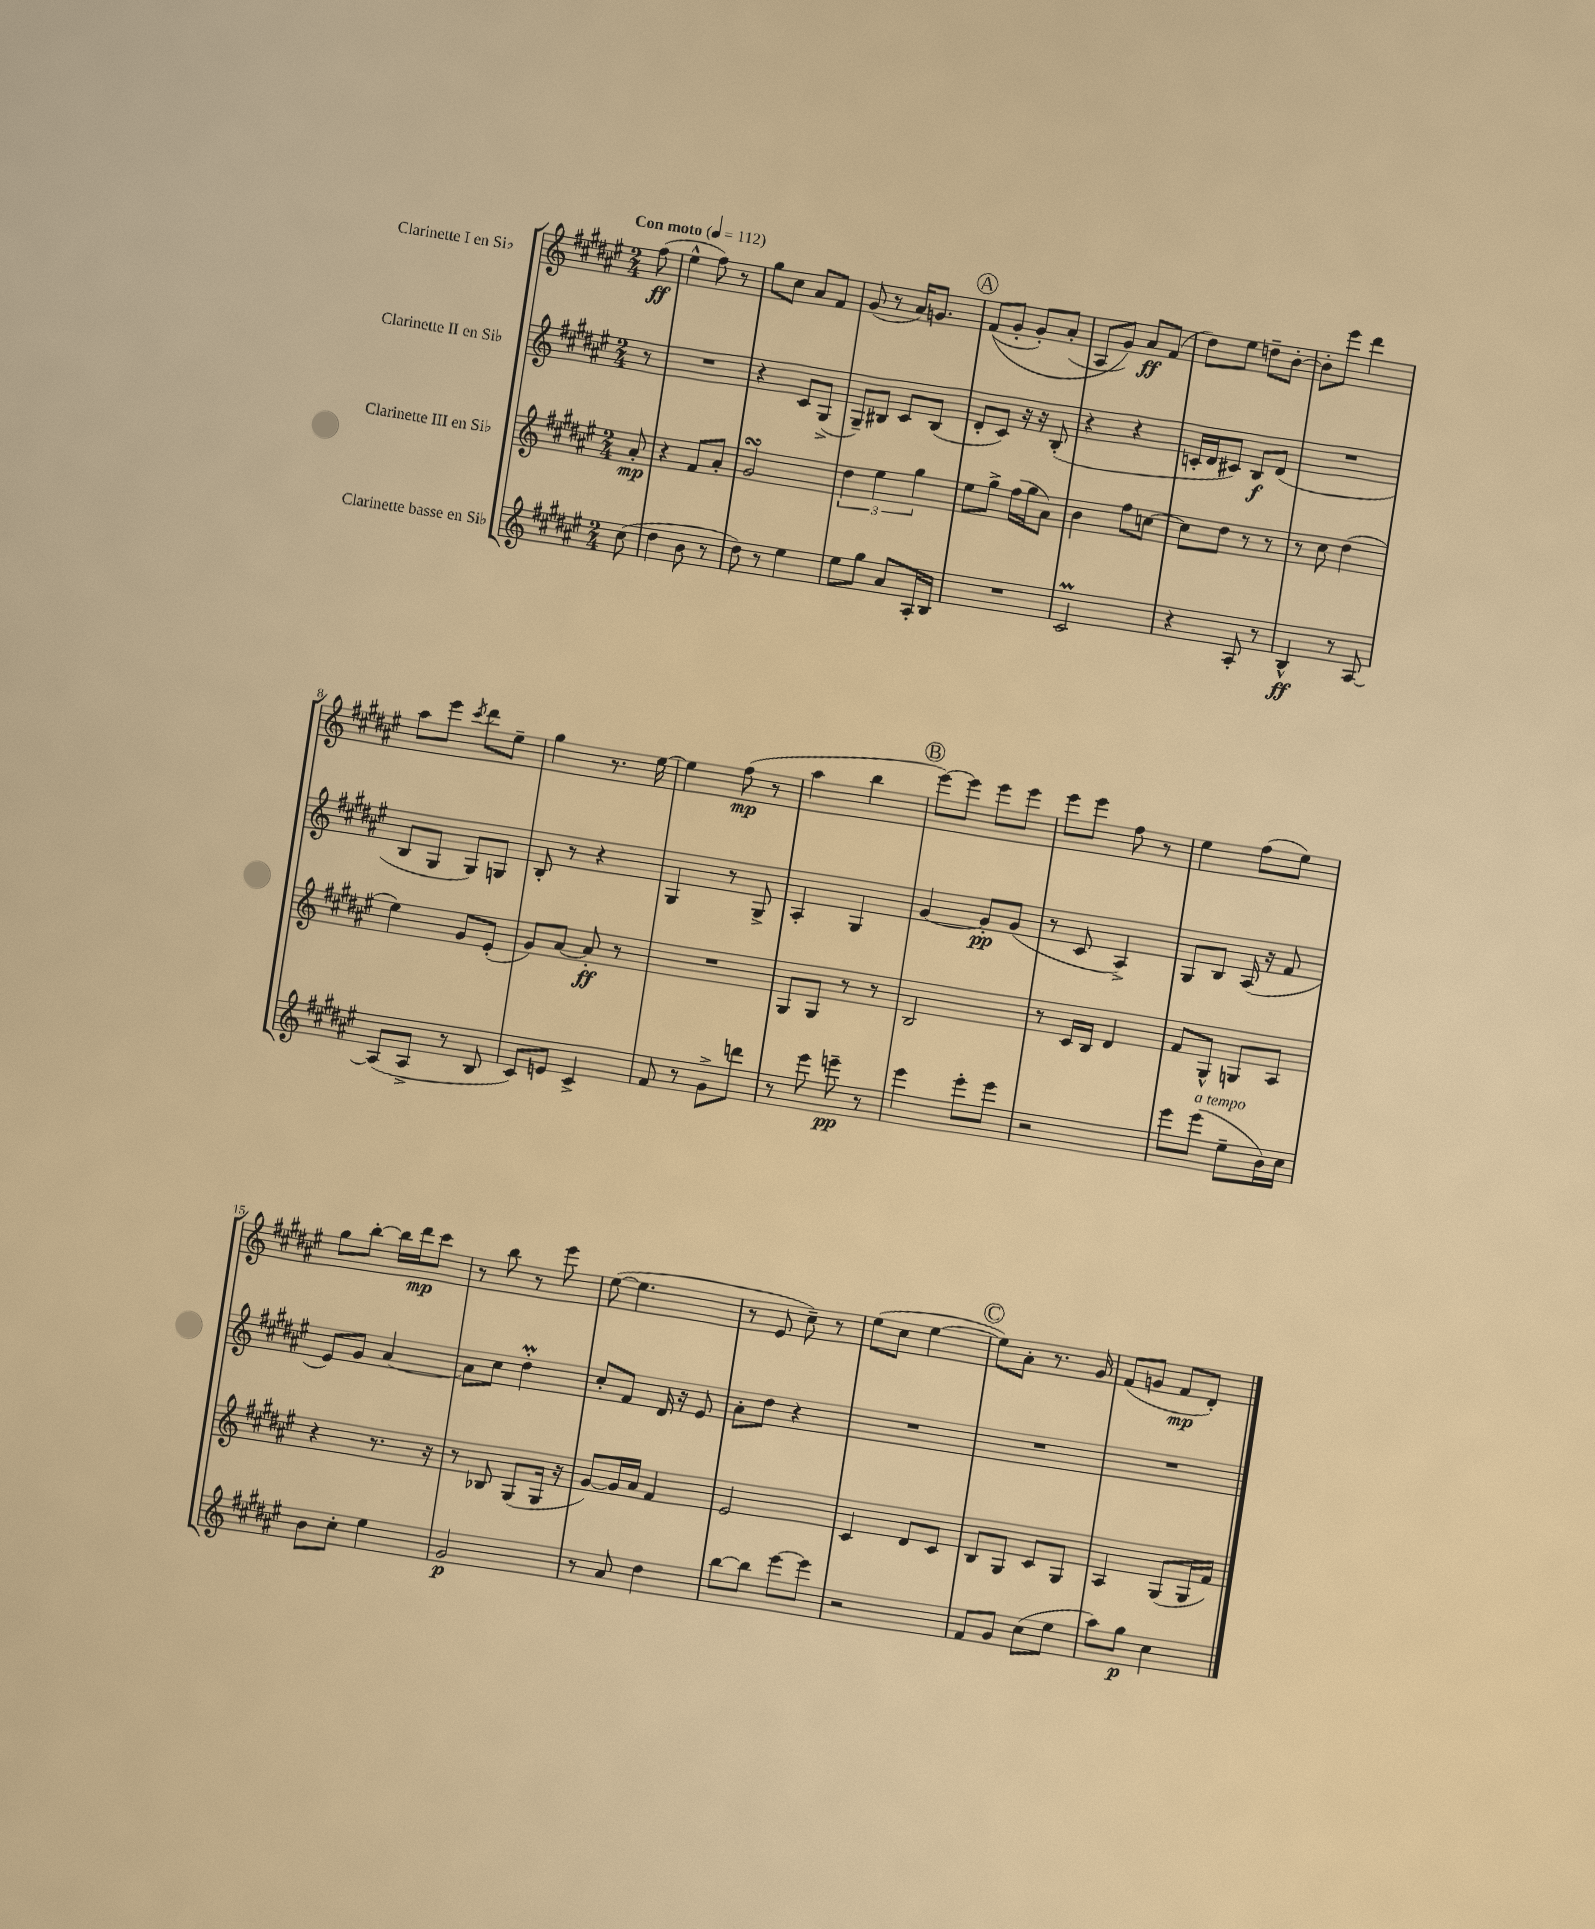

**kern	**dynam	**kern	**dynam	**kern	**dynam	**kern	**dynam
*part4	*part4	*part3	*part3	*part2	*part2	*part1	*part1
*staff4	*staff4	*staff3	*staff3	*staff2	*staff2	*staff1	*staff1
*I"Clarinette basse en Si♭	*	*I"Clarinette III en Si♭	*	*I"Clarinette II en Si♭	*	*I"Clarinette I en Si♭	*
*clefG2	*	*clefG2	*	*clefG2	*	*clefG2	*
*k[f#c#g#d#a#e#]	*	*k[f#c#g#d#a#e#]	*	*k[f#c#g#d#a#e#]	*	*k[f#c#g#d#a#e#]	*
*M2/4	*	*M2/4	*	*M2/4	*	*M2/4	*
*MM112	*	*MM112	*	*MM112	*	*MM112	*
=	=	=	=	=	=	=	=
!	!	!	!	!	!	!LO:TX:a:B:t=Con moto	!
(8cc#\	.	8a#'/	mp	8r	.	(8ff#\	ff
=1	=1	=1	=1	=1	=1	=1	=1
4dd#\	.	4r	.	2r	.	4ee#^^\	.
8b\	.	8f#/L	.	.	.	8ff#\)	.
8r	.	8a#'/J	.	.	.	8r	.
=2	=2	=2	=2	=2	=2	=2	=2
8dd#\)	.	2g#sSSS/	.	4r	.	8gg#\L	.
8r	.	.	.	.	.	8cc#\J	.
4ee#\	.	.	.	8c#/L	.	8a#/L	.
.	.	.	.	(8G#^/J	.	8f#/J	.
=3	=3	=3	=3	=3	=3	=3	=3
8ee#\L	.	6dd#\	.	8G#~/L)	.	(8g#/	.
8gg#\J	.	.	.	8B#X/J	.	8r	.
.	.	6ee#\	.	.	.	.	.
8a#/L	.	.	.	8c#/L	.	16a#/KL)	.
.	.	.	.	.	.	8.gn/J	.
.	.	6gg#\	.	.	.	.	.
16A#'/L	.	.	.	(8B#/J	.	.	.
16B/JJ	.	.	.	.	.	.	.
!!LO:REH:place=s1:t=A
=4	=4	=4	=4	=4	=4	=4	=4
2r	.	8ee#\L	.	8d#'/L	.	((8f#/L	.
.	.	8gg#^\J	.	8c#/J)	.	8g#'/J	.
.	.	(16ff#\LL	.	16r	.	8g#'/L)	.
.	.	16gg#\J	.	16r	.	.	.
.	.	8a#\J)	.	(8B'/	.	(8a#'/J	.
=5	=5	=5	=5	=5	=5	=5	=5
2c#M/	.	4b\	.	4r	.	8A#/L	.
.	.	.	.	.	.	8g#/J))	.
.	.	8ff#\L	.	4r	.	8a#/L	ff
.	.	[8ccn\J	.	.	.	(8f#/J	.
=6	=6	=6	=6	=6	=6	=6	=6
4r	.	8cc\L]	.	16cn'/LL	.	8dd#\L)	.
.	.	.	.	16d#/J	.	.	.
.	.	8dd#\J	.	8c#X/J)	.	8ee#\J	.
8A#'/	.	8r	.	8B/L	f	8ddn~\L	.
8r	.	8r	.	(8d#/J	.	[8b'\J	.
=7	=7	=7	=7	=7	=7	=7	=7
4B^^/	ff	8r	.	2r	.	8b'\L]	.
.	.	8cc#\	.	.	.	8eee#\J	.
8r	.	(4dd#\	.	.	.	4ddd#\	.
[8A#/	.	.	.	.	.	.	.
!!LO:LB:g=z
=8	=8	=8	=8	=8	=8	=8	=8
(8A#/L]	.	4ee#\)	.	8B/L	.	8aa#\L	.
8A#^/J	.	.	.	8G#/J	.	8eee#\J	.
.	.	.	.	.	.	8qccc#/	.
8r	.	8g#/L	.	8G#/L)	.	8ddd#\L	.
8B/	.	(8e#'/J	.	8Gn/J	.	8ee#~\J	.
=9	=9	=9	=9	=9	=9	=9	=9
8c#/L)	.	8g#/L)	.	8B'/	.	4gg#\	.
8en/J	.	[8a#/J	.	8r	.	.	.
4c#^/	.	8a#'/]	ff	4r	.	8.r	.
.	.	8r	.	.	.	.	.
.	.	.	.	.	.	[16ee#\	.
=10	=10	=10	=10	=10	=10	=10	=10
8f#/	.	2r	.	4G#/	.	4ee#\]	.
8r	.	.	.	.	.	.	.
8g#^\L	.	.	.	8r	.	(8ff#\	mp
8dddn\J	.	.	.	8G#^/	.	8r	.
=11	=11	=11	=11	=11	=11	=11	=11
8r	.	8G#/L	.	4A#'/	.	4aa#\	.
8eee#\	.	8G#/J	.	.	.	.	.
8eeen~\	pp	8r	.	4G#/	.	4bb\	.
8r	.	8r	.	.	.	.	.
!!LO:REH:place=s1:t=B
=12	=12	=12	=12	=12	=12	=12	=12
4eee#\	.	2B/	.	[4g#/	.	[8eee#\L)	.
.	.	.	.	.	.	8eee#\J]	.
8eee#'\L	.	.	.	8g#'/L]	pp	8eee#\L	.
8eee#\J	.	.	.	(8g#/J	.	8eee#\J	.
=13	=13	=13	=13	=13	=13	=13	=13
2r	.	8r	.	8r	.	8eee#\L	.
.	.	16c#/LL	.	8c#/	.	8eee#\J	.
.	.	16B/JJ	.	.	.	.	.
.	.	4d#/	.	4A#^/)	.	8ff#\	.
.	.	.	.	.	.	8r	.
=14	=14	=14	=14	=14	=14	=14	=14
8eee#\L	.	8f#/L	.	8G#/L	.	4ee#\	.
!LO:TX:a:i:t=a tempo	!	!	!	!	!	!	!
(8eee#\J	.	8G#^^/J	.	8B/J	.	.	.
8ee#~\L	.	8Gn/L	.	(16A#/	.	(8ff#\L	.
.	.	.	.	16r	.	.	.
16b\L)	.	8A#/J	.	8f#/	.	8ee#\J)	.
16cc#\JJ	.	.	.	.	.	.	.
!!LO:LB:g=z
=15	=15	=15	=15	=15	=15	=15	=15
8b\L	.	4r	.	8e#/L)	.	8gg#\L	.
8cc#'\J	.	.	.	8g#/J	.	[8bb'\J	.
4ee#\	.	8.r	.	[4a#/	.	16bb\LL]	.
.	.	.	.	.	.	16ddd#\J	mp
.	.	.	.	.	.	8ccc#\J	.
.	.	16r	.	.	.	.	.
=16	=16	=16	=16	=16	=16	=16	=16
2g#/	p	8r	.	8a#\L]	.	8r	.
.	.	8B-X/	.	8cc#\J	.	8bb\	.
.	.	(8G#/L	.	4dd#M'\	.	8r	.
.	.	16G#/Jk	.	.	.	8eee#\	.
.	.	16r	.	.	.	.	.
=17	=17	=17	=17	=17	=17	=17	=17
8r	.	[8g#/L)	.	8cc#'/L	.	([8ee#\	.
8a#/	.	16g#/L]	.	8f#/J	.	4.ee#\]	.
.	.	16a#/JJ	.	.	.	.	.
4dd#\	.	4f#/	.	16d#/	.	.	.
.	.	.	.	16r	.	.	.
.	.	.	.	8e#/	.	.	.
=18	=18	=18	=18	=18	=18	=18	=18
[8bb\L	.	2e#/	.	8a#'\L	.	8r	.
8bb\J]	.	.	.	8dd#\J	.	8e#/	.
[8eee#\L	.	.	.	4r	.	8cc#~\)	.
8eee#\J]	.	.	.	.	.	8r	.
=19	=19	=19	=19	=19	=19	=19	=19
2r	.	4c#/	.	2r	.	(8ee#\L	.
.	.	.	.	.	.	8cc#\J	.
.	.	8d#/L	.	.	.	[4ee#\	.
.	.	8c#/J	.	.	.	.	.
!!LO:REH:place=s1:t=C
=20	=20	=20	=20	=20	=20	=20	=20
8f#/L	.	8B/L	.	2r	.	8ee#\L])	.
8g#/J	.	8G#/J	.	.	.	8a#'\J	.
(8cc#\L	.	8c#/L	.	.	.	8.r	.
8ee#\J	.	8G#/J	.	.	.	.	.
.	.	.	.	.	.	16g#/	.
=21	=21	=21	=21	=21	=21	=21	=21
8aa#\L)	.	4A#/	.	2r	.	(8f#/L	.
8gg#\J	p	.	.	.	.	8gn/J	.
4cc#\	.	(8G#/L	.	.	.	8f#/L	mp
.	.	16G#/L	.	.	.	8d#'/J)	.
.	.	16f#/JJ)	.	.	.	.	.
==	==	==	==	==	==	==	==
*-	*-	*-	*-	*-	*-	*-	*-
